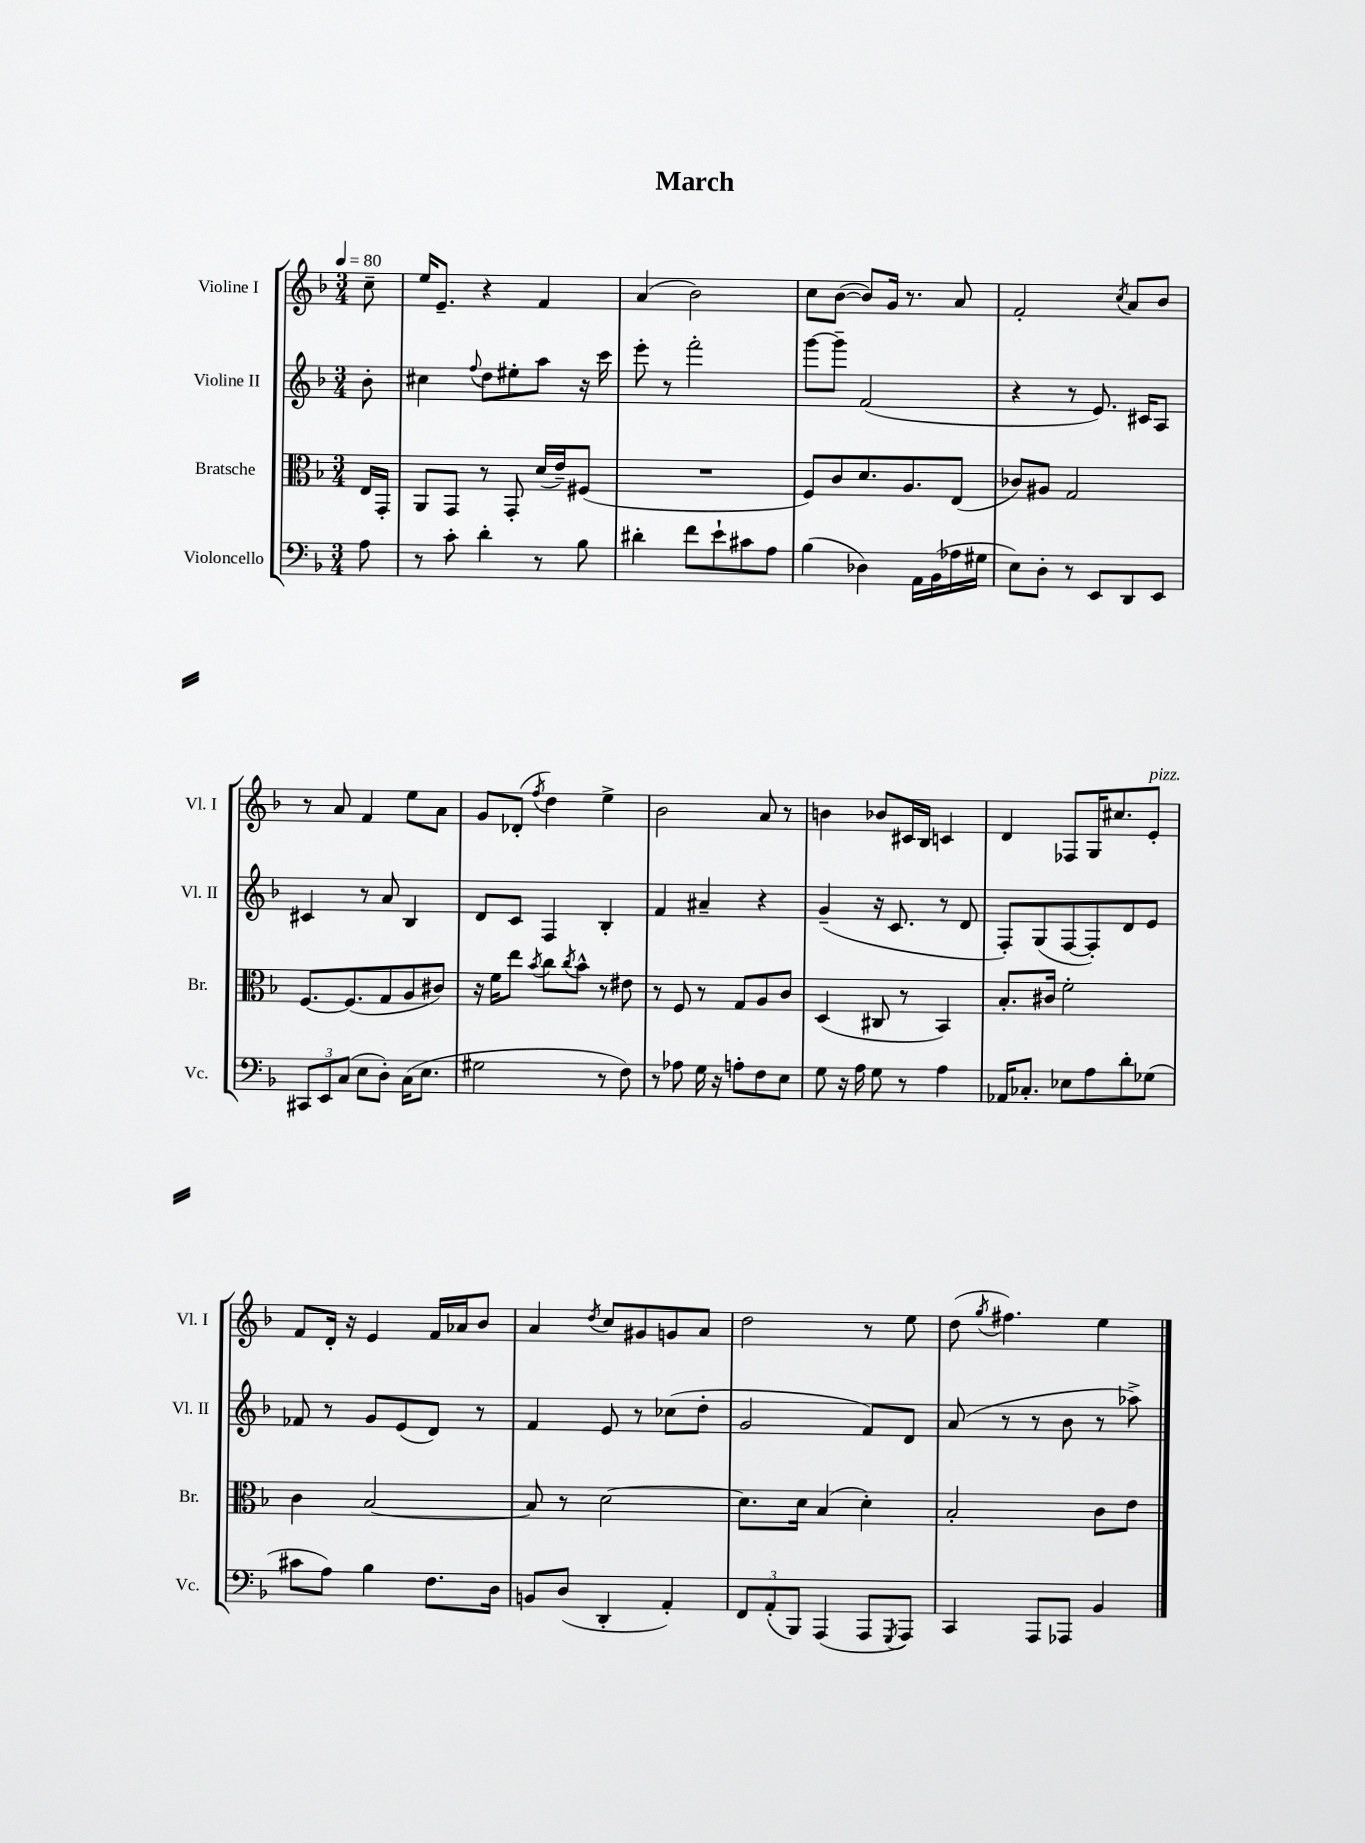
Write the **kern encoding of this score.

**kern	**kern	**kern	**kern
*staff4	*staff3	*staff2	*staff1
*clefF4	*clefC3	*clefG2	*clefG2
*k[b-]	*k[b-]	*k[b-]	*k[b-]
*M3/4	*M3/4	*M3/4	*M3/4
*MM80	*MM80	*MM80	*MM80
8A\	16E/LL	8b-'\	8cc~\
.	16GG'/JJ	.	.
=	=	=	=
8r	8AA/L	4cc#\	16ee/LK
.	.	.	8.e~/J
8c'\	8GG/J	.	.
.	.	8qqff/	.
4d'\	8r	8dd\L	4r
.	8GG'/	8ee#'\	.
8r	(16d/LL	8aa\J	4f/
.	16e~/J)	.	.
8B-\	(8F#/J	16r	.
.	.	16ccc\	.
=	=	=	=
4d#'\	2.r	8eee'\	(4a/
.	.	8r	.
8f\L	.	2fff'\	2b-\)
8e`\	.	.	.
8c#\	.	.	.
8A\J	.	.	.
=	=	=	=
(4B-\	8F/L)	[8ggg\L	8cc\L
.	8c/	8ggg~\]J	([8b-\J
4D-\)	8.d/	(2f/	8b-/]L)
.	.	.	16g/Jk
.	8.A/	.	8.r
16AA\LL	.	.	.
(16BB-\	.	.	.
16A-\	(8E/J	.	8a/
16G#\JJ	.	.	.
=	=	=	=
8E\L)	8c-/L)	4r	2f'/
8D'\J	8A#/J	.	.
8r	2G/	8r	.
8EE/L	.	8.e/)	.
.	.	.	8qcc/
8DD/	.	.	8a/L
.	.	16c#/LK	.
8EE/J	.	8A/J	8b-/J
=	=	=	=
12CC#/L	[8.F/L	4c#/	8r
12EE/	.	.	.
.	.	.	8a/
(12C/J	.	.	.
.	(8.F/]	.	.
8E\L	.	8r	4f/
8D'\J)	8G/	8a/	.
(16C\LK	8A/	4B-/	8ee\L
8.E\J	.	.	.
.	8c#/J)	.	8a\J
=	=	=	=
2G#\	16r	8d/L	8g/L
.	16f\LK	.	.
.	8ee\J	8c/J	(8d-'/J
.	8qb-/	.	8qff/
.	8cc\L	4F/	4dd\)
.	8qcc/	.	.
.	8b-^^\J	.	.
8r	8r	4B-'/	4ee^\
8F\)	8e#\	.	.
=	=	=	=
8r	8r	4f/	2b-\
8A-\	8F/	.	.
16G\	8r	4a#~/	.
16r	.	.	.
8A'\L	8G/L	.	.
8F\	8A/	4r	8a/
8E\J	8c/J	.	8r
=	=	=	=
8G\	(4D/	(4g~/	4b\
16r	.	.	.
16A\	.	.	.
8G\	8C#/	16r	8b-/L
.	.	8.c/	.
8r	8r	.	16c#/L
.	.	.	16B-/JJ
4A\	4BB-/)	8r	4c/
.	.	8d/	.
=	=	=	=
16AA-/LK	8.B-'/L	8F'/L)	4d/
8.C-'/J	.	.	.
.	.	(8G/	.
.	16c#/Jk	.	.
8E-\L	2f'\	[8F/	8F-/L
8A\	.	8F'/])	16G/K
.	.	.	8.cc#/
8d'\	.	8d/	.
(8G-\J	.	8e/J	8e'/J
=	=	=	=
8c#\L	4c\	8f-/	8f/L
8A\J)	.	8r	16d'/Jk
.	.	.	16r
4B-\	[2B-/	8g/L	4e/
.	.	(8e/	.
8.F\L	.	8d/J)	16f/LL
.	.	.	16a-/J
.	.	8r	8b-/J
16D\Jk	.	.	.
=	=	=	=
8BB/L	8B-/]	4f/	4a/
(8D/J	8r	.	.
.	.	.	8qdd/
4DD'/	[2d\	8e/	8cc/L
.	.	8r	8g#/
4AA'/)	.	(8cc-\L	8g/
.	.	8dd'\J	8a/J
=	=	=	=
12FF/L	8.d\]L	2g/	2dd\
(12AA'/	.	.	.
12BBB-/J)	.	.	.
.	16d\Jk	.	.
(4AAA/	(4B-/	.	.
8AAA/L	4d'\)	8f/L)	8r
8qGGG/	.	.	.
8AAA/J)	.	8d/J	8ee\
=	=	=	=
4CC/	2B-'/	(8a/	(8dd\
.	.	.	8qgg/
.	.	8r	4.ff#\)
8AAA/L	.	8r	.
8AAA-/J	.	8b-\	.
4BB-/	8c\L	8r	4ee\
.	8e\J	8aa-^\)	.
==	==	==	==
*-	*-	*-	*-
